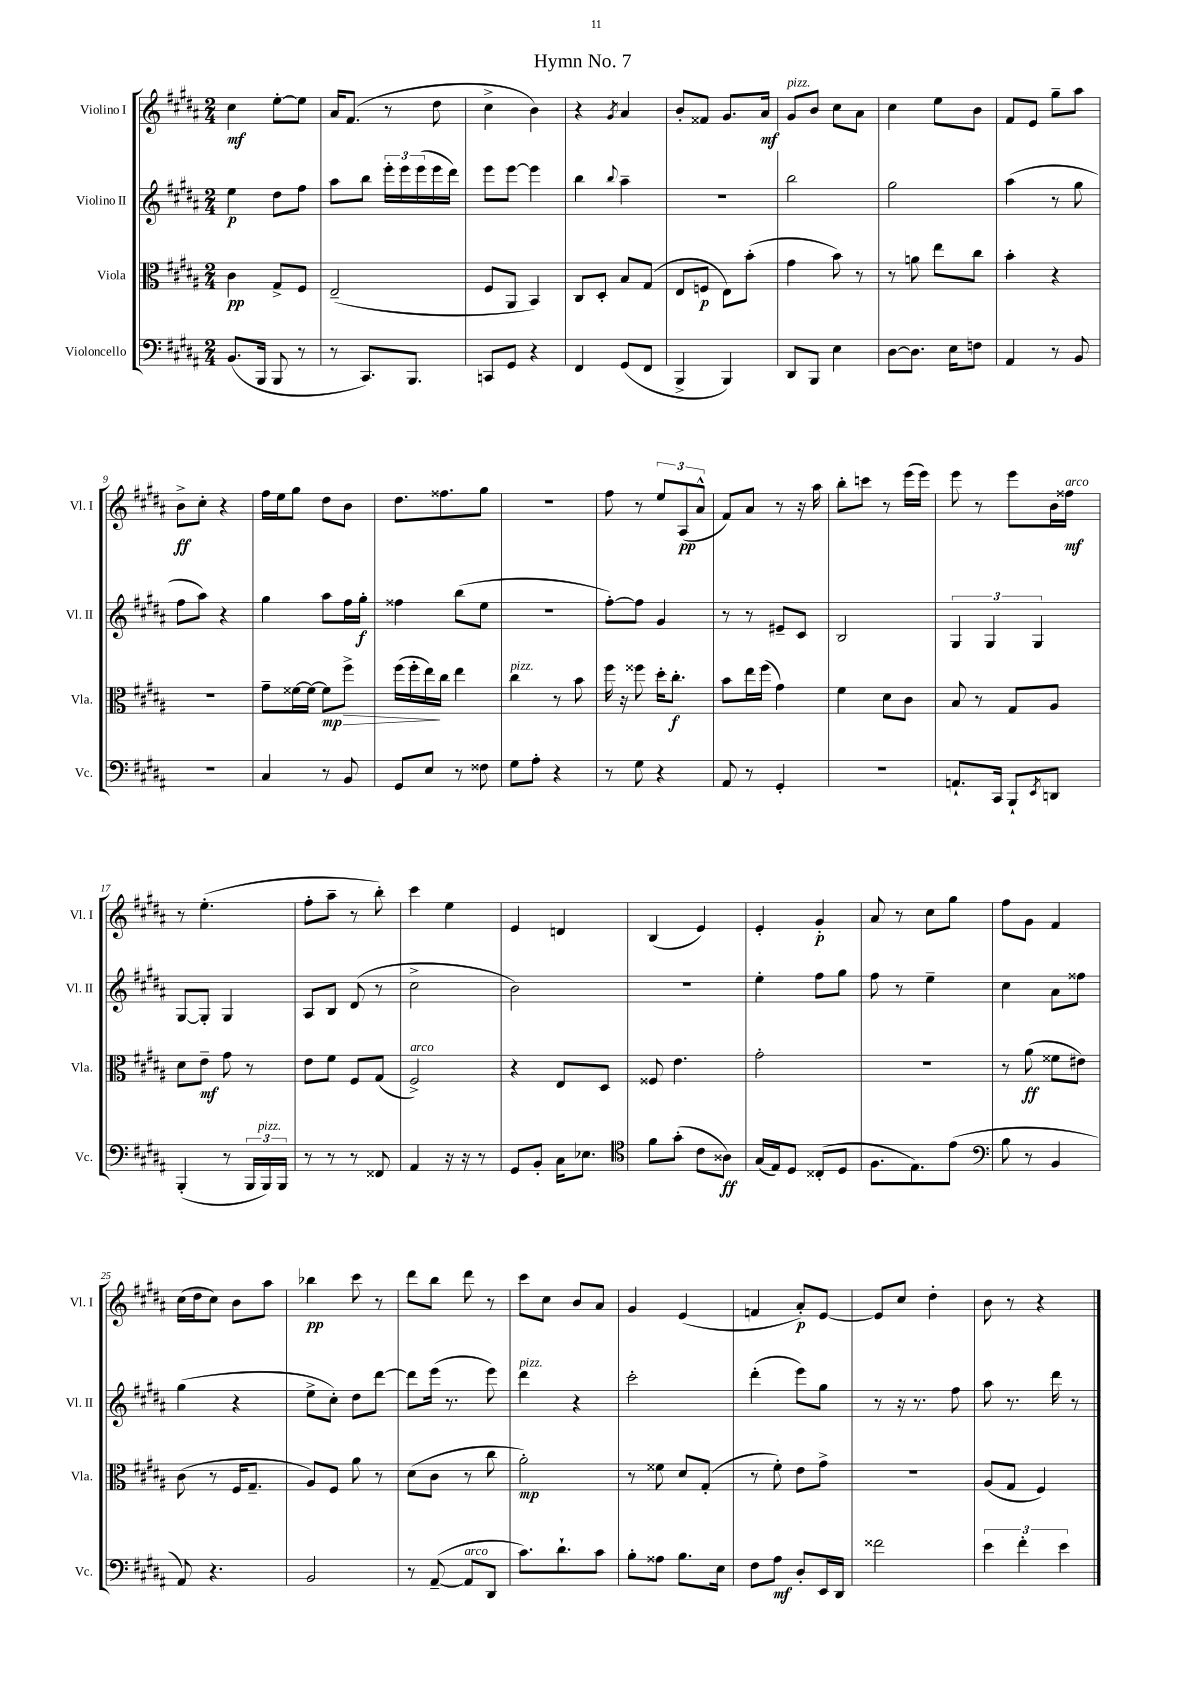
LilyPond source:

\header { title = "Hymn No. 7" }
<<
\new StaffGroup <<
\new Staff = "s0" \with { instrumentName = "Violino I" shortInstrumentName = "Vl. I" } {
    \clef treble \key b \major \numericTimeSignature \time 2/4
    cis''4\mf e''8~-. e''8 |
    ais'16 fis'8.( r8 dis''8 |
    cis''4-> b'4) |
    r4 \acciaccatura { gis'8 } ais'4 |
    b'8-. fisis'8 gis'8. ais'16\mf |
    gis'8^\markup { \italic "pizz." } b'8 cis''8 ais'8 |
    cis''4 e''8 b'8 |
    fis'8 e'8 gis''8-- ais''8 |
    b'8->\ff cis''8-. r4 |
    fis''16 e''16 gis''8 dis''8 b'8 |
    dis''8. fisis''8. gis''8 |
    R2 |
    fis''8 r8 \tuplet 3/2 { e''8 ais8\pp( ais'8-^ } |
    fis'8) ais'8 r8 r16 ais''16 |
    b''8-. c'''8 r8 e'''16( e'''16) |
    e'''8 r8 e'''8 b'16 fisis''16\mf^\markup { \italic "arco" } |
    r8 e''4.-.( |
    fis''8-. ais''8-- r8 b''8-.) |
    cis'''4 e''4 |
    e'4 d'4 |
    b4( e'4) |
    e'4-. gis'4-.\p |
    ais'8 r8 cis''8 gis''8 |
    fis''8 gis'8 fis'4 |
    cis''16( dis''16 cis''8) b'8 ais''8 |
    bes''4\pp cis'''8 r8 |
    dis'''8 b''8 dis'''8 r8 |
    cis'''8 cis''8 b'8 ais'8 |
    gis'4 e'4( |
    f'4 ais'8-.\p) e'8~ |
    e'8 cis''8 dis''4-. |
    b'8 r8 r4 \bar "|." |
}
\new Staff = "s1" \with { instrumentName = "Violino II" shortInstrumentName = "Vl. II" } {
    \clef treble \key b \major \numericTimeSignature \time 2/4
    e''4\p dis''8 fis''8 |
    ais''8 b''8 \tuplet 3/2 { e'''16-. e'''16 e'''16( } e'''16 dis'''16) |
    e'''8 e'''8~ e'''4 |
    b''4 \appoggiatura { b''8 } ais''4-- |
    r2 |
    b''2 |
    gis''2 |
    ais''4( r8 gis''8 |
    fis''8 ais''8) r4 |
    gis''4 ais''8 fis''16 gis''16-.\f |
    fisis''4 b''8( e''8 |
    r2 |
    fis''8~-.) fis''8 gis'4 |
    r8 r8 eis'8-- cis'8 |
    b2 |
    \tuplet 3/2 { gis4 gis4 gis4 } |
    gis8~ gis8-. gis4 |
    ais8 b8 dis'8( r8 |
    cis''2-> |
    b'2) |
    R2 |
    e''4-. fis''8 gis''8 |
    fis''8 r8 e''4-- |
    cis''4 ais'8 fisis''8 |
    gis''4( r4 |
    e''8-> cis''8-.) dis''8 dis'''8~ |
    dis'''8 e'''16( r8. e'''8) |
    dis'''4^\markup { \italic "pizz." } r4 |
    cis'''2-. |
    dis'''4-.( e'''8) gis''8 |
    r8 r16 r8. fis''8 |
    ais''8 r8. dis'''16 r8 \bar "|." |
}
\new Staff = "s2" \with { instrumentName = "Viola" shortInstrumentName = "Vla." } {
    \clef alto \key b \major \numericTimeSignature \time 2/4
    cis'4\pp gis8-> fis8 |
    e2--( |
    fis8 ais,8 b,4) |
    cis8 dis8-. b8 gis8( |
    e8 f8\p e8) b'8-.( |
    gis'4 b'8) r8 |
    r8 a'8 e''8 cis''8 |
    b'4-. r4 |
    R2 |
    gis'8-- fisis'16~ fisis'16~ fisis'8\mp\> fis''8-> |
    fis''16( fis''16-. e''16\!) cis''16 e''4 |
    cis''4^\markup { \italic "pizz." } r8 b'8 |
    fis''16 r16 fisis''8 dis''16-. cis''8.-.\f |
    b'8 e''16 fis''16( gis'4) |
    fis'4 dis'8 cis'8 |
    b8 r8 gis8 ais8 |
    dis'8 e'8--\mf gis'8 r8 |
    e'8 fis'8 fis8 gis8( |
    fis2->^\markup { \italic "arco" }) |
    r4 e8 dis8 |
    fisis8 e'4. |
    gis'2-. |
    r2 |
    r8 ais'8\ff( fisis'8 eis'8) |
    cis'8( r8 fis16 gis8.-- |
    ais8) fis8 ais'8 r8 |
    dis'8( cis'8 r8 cis''8 |
    ais'2-.\mp) |
    r8 fisis'8 dis'8 gis8-.( |
    r8 fis'8-.) e'8 gis'8-> |
    r2 |
    ais8( gis8 fis4) \bar "|." |
}
\new Staff = "s3" \with { instrumentName = "Violoncello" shortInstrumentName = "Vc." } {
    \clef bass \key b \major \numericTimeSignature \time 2/4
    b,8.( b,,16 b,,8 r8 |
    r8 cis,8.) b,,8. |
    c,8 gis,8 r4 |
    fis,4 gis,8( fis,8 |
    b,,4-> b,,4) |
    dis,8 b,,8 e4 |
    dis8~ dis8. e16 f8 |
    ais,4 r8 b,8 |
    R2 |
    cis4 r8 b,8 |
    gis,8 e8 r8 fisis8 |
    gis8 ais8-. r4 |
    r8 gis8 r4 |
    ais,8 r8 gis,4-. |
    r2 |
    a,8.-! cis,16 b,,8-! \acciaccatura { e,8 } d,8 |
    b,,4-.( r8 \tuplet 3/2 { b,,16 b,,16^\markup { \italic "pizz." }) b,,16 } |
    r8 r8 r8 fisis,8 |
    ais,4 r16 r16 r8 |
    gis,8 b,8-. cis16 ees8. |
    \clef tenor fis'8 gis'8-.( cis'8 aisis8\ff) |
    gis16( e16) dis8 cisis8-.( dis8 |
    fis8. e8.) e'8( |
    \clef bass b8 r8 b,4 |
    ais,8) r4. |
    b,2 |
    r8 ais,8~--( ais,8^\markup { \italic "arco" } dis,8 |
    cis'8.) dis'8.-! cis'8 |
    b8-. aisis8 b8. e16 |
    fis8 ais8\mf dis8-. e,16 dis,16 |
    fisis'2 |
    \tuplet 3/2 { e'4 fis'4-. e'4 } \bar "|." |
}
>>
>>
